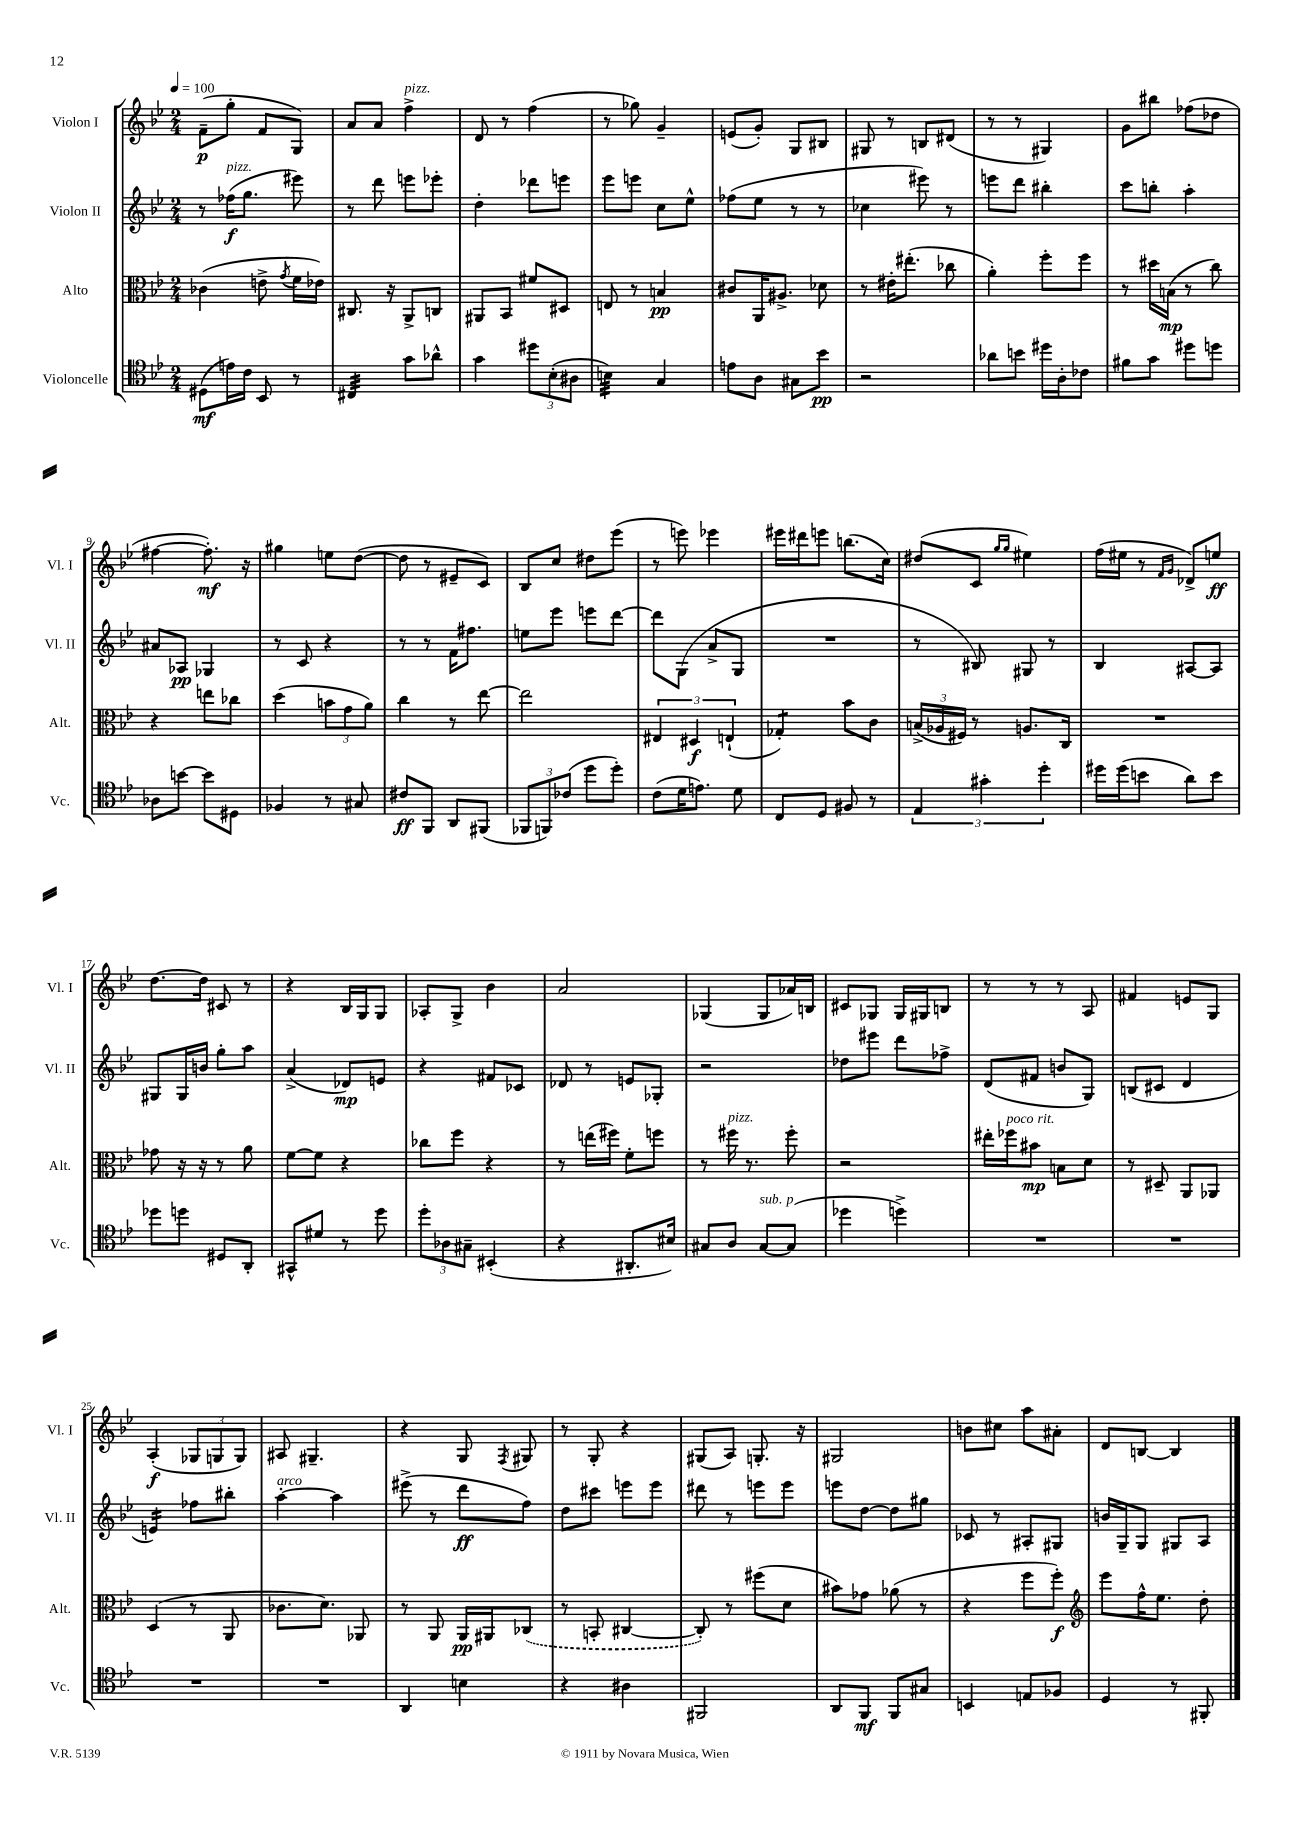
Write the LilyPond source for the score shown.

<<
\new StaffGroup <<
\new Staff = "s0" \with { instrumentName = "Violon I" shortInstrumentName = "Vl. I" } {
    \clef treble \key bes \major \numericTimeSignature \time 2/4 \tempo 4 = 100
    \autoBeamOff f'8[--\p( g''8]-. f'8[ g8]) |
    a'8[ a'8] f''4->^\markup { \italic "pizz." } |
    d'8 r8 f''4( |
    r8 ges''8) g'4-- |
    e'8[( g'8]-.) g8[ bis8] |
    gis8 r8 b8[ dis'8]( |
    r8 r8 gis4) |
    g'8[ bis''8] fes''8[( des''8] |
    fis''4~ fis''8.-.\mf) r16 |
    gis''4 e''8[ d''8]~( |
    d''8 r8 eis'8[-- c'8]) |
    bes8[ c''8] dis''8[ ees'''8]( |
    r8 e'''8) ees'''4 |
    eis'''16[ dis'''16 e'''8] b''8.[( c''16]) |
    dis''8[( c'8] \grace { g''16[ g''16] } eis''4) |
    f''16[( eis''16] r8 \grace { f'16[ g'16] } des'8[->) e''8]\ff |
    d''8.[~ d''16] cis'8 r8 |
    r4 bes16[ g16 g8] |
    aes8[-. g8]-> bes'4 |
    a'2 |
    ges4( ges8[ aes'16) b16] |
    cis'8[ ges8] ges16[ gis16 b8] |
    r8 r8 r8 a8 |
    fis'4 e'8[ g8] |
    a4-.\f( \tuplet 3/2 { ges8[ g8 g8]) } |
    ais8 gis4.-- |
    r4 g8 \acciaccatura { f8 } gis8 |
    r8 g8-. r4 |
    gis8[( a8]) g8.-. r16 |
    gis2 |
    b'8[ cis''8] a''8[ ais'8]-. |
    d'8[ b8]~ b4 \bar "|." |
}
\new Staff = "s1" \with { instrumentName = "Violon II" shortInstrumentName = "Vl. II" } {
    \clef treble \key bes \major \numericTimeSignature \time 2/4
    \autoBeamOff r8 fes''16[\f^\markup { \italic "pizz." }( g''8.] eis'''8) |
    r8 d'''8 e'''8[ ees'''8]-. |
    d''4-. des'''8[ e'''8] |
    ees'''8[ e'''8] c''8[ ees''8]-^ |
    fes''8[( ees''8] r8 r8 |
    ces''4 eis'''8) r8 |
    e'''8[ d'''8] bis''4-. |
    c'''8[ b''8]-. a''4-. |
    ais'8[ aes8]\pp ges4 |
    r8 c'8 r4 |
    r8 r8 f'16[ fis''8.] |
    e''8[ ees'''8] e'''8[ d'''8]~ |
    d'''8[ g8]( a'8[-> g8] |
    R2 |
    r8 bis8) gis8 r8 |
    bes4 ais8[~ ais8] |
    gis8[ gis16 b'16] g''8[-. a''8] |
    a'4->( des'8[\mp) e'8] |
    r4 fis'8[ ces'8] |
    des'8 r8 e'8[ ges8]-. |
    r2 |
    des''8[ eis'''8] d'''8[ fes''8]-> |
    d'8[( fis'8] b'8[ g8]) |
    b8[( cis'8] d'4 |
    e'4:16) fes''8[ bis''8]-. |
    a''4~-.^\markup { \italic "arco" } a''4 |
    eis'''8->( r8 d'''8[\ff f''8]) |
    d''8[ cis'''8] e'''8[ e'''8] |
    dis'''8 r8 e'''8[ e'''8] |
    e'''8[ d''8]~ d''8[ gis''8] |
    ces'8 r8 ais8[-. gis8] |
    b'16[ g16-- g8] gis8[ a8] \bar "|." |
}
\new Staff = "s2" \with { instrumentName = "Alto" shortInstrumentName = "Alt." } {
    \clef alto \key bes \major \numericTimeSignature \time 2/4
    \autoBeamOff ces'4( e'8-> \acciaccatura { g'8 } f'16[ ees'16]) |
    cis8. r16 a,8[-> c8] |
    ais,8[ bes,8] fis'8[ dis8] |
    e8 r8 b4\pp |
    cis'8[ a,16 ais8.]-> des'8 |
    r8 eis'16[-. eis''8.]-.( ces''8 |
    a'4-.) f''8[-. f''8] |
    r8 dis''16[ b16]\mp( r8 c''8) |
    r4 e''8[ ces''8] |
    d''4( \tuplet 3/2 { b'8[ g'8 a'8]) } |
    c''4 r8 ees''8~ |
    ees''2 |
    \tuplet 3/2 { eis4 dis4\f e4-!( } |
    ges4:8-.) bes'8[ c'8] |
    \tuplet 3/2 { b16[->( aes16 fis16]) } r8 a8.[ c16] |
    R2 |
    ges'8 r16 r16 r8 a'8 |
    f'8[~ f'8] r4 |
    ces''8[ f''8] r4 |
    r8 e''16[( fis''16]) f'8[-. f''8] |
    r8 fis''16^\markup { \italic "pizz." } r8. fis''8-. |
    r2 |
    eis''16[-. fes''16^\markup { \italic "poco rit." } bis'8]\mp b8[ d'8] |
    r8 dis8-- a,8[ aes,8] |
    d4( r8 a,8 |
    ces'8.[ d'8.]) aes,8 |
    r8 a,8 a,16[\pp ais,16 \once \slurDashed ces8]( |
    r8 b,8-. cis4~ |
    cis8-.) r8 fis''8[( d'8] |
    bis'8[) ges'8] aes'8( r8 |
    r4 f''8[ f''8]-.\f) |
    \clef treble ees'''8[ f''16-^ ees''8.] d''8-. \bar "|." |
}
\new Staff = "s3" \with { instrumentName = "Violoncelle" shortInstrumentName = "Vc." } {
    \clef tenor \key bes \major \numericTimeSignature \time 2/4
    \autoBeamOff dis8[\mf( e'16) c'16] bes,8 r8 |
    cis4:32 g'8[ aes'8]-^ |
    g'4 \tuplet 3/2 { dis''8[ bes8-.( ais8] } |
    b4:32) g4 |
    e'8[ a8] gis8[ bes'8]\pp |
    r2 |
    aes'8[ b'8] dis''16[ a16-. ces'8] |
    fis'8[ g'8] dis''8[ d''8] |
    aes8[ b'8]~ b'8[ dis8] |
    fes4 r8 gis8 |
    cis'8[\ff f,8] a,8[ fis,8]( |
    \tuplet 3/2 { fes,8[ f,8) ces'8]( } d''8[ d''8]-.) |
    c'8[( d'16 e'8.]) d'8 |
    c8[ d8] fis8 r8 |
    \tuplet 3/2 { ees4 gis'4-. d''4-. } |
    dis''16[ dis''16( b'8] a'8[) b'8] |
    des''8[ d''8] dis8[ a,8]-. |
    gis,8[-^ dis'8] r8 d''8 |
    \tuplet 3/2 { d''8[-. aes8 gis8]-- } bis,4-.( |
    r4 ais,8.[-. bis16]) |
    gis8[ a8] gis8[~^\markup { \italic "sub. p" } gis8]( |
    des''4 d''4->) |
    R2 |
    R2 |
    R2 |
    R2 |
    a,4 b4 |
    r4 ais4 |
    fis,2 |
    a,8[ f,8]\mf f,8[ gis8] |
    b,4 e8[ fes8] |
    d4 r8 fis,8-. \bar "|." |
}
>>
>>
